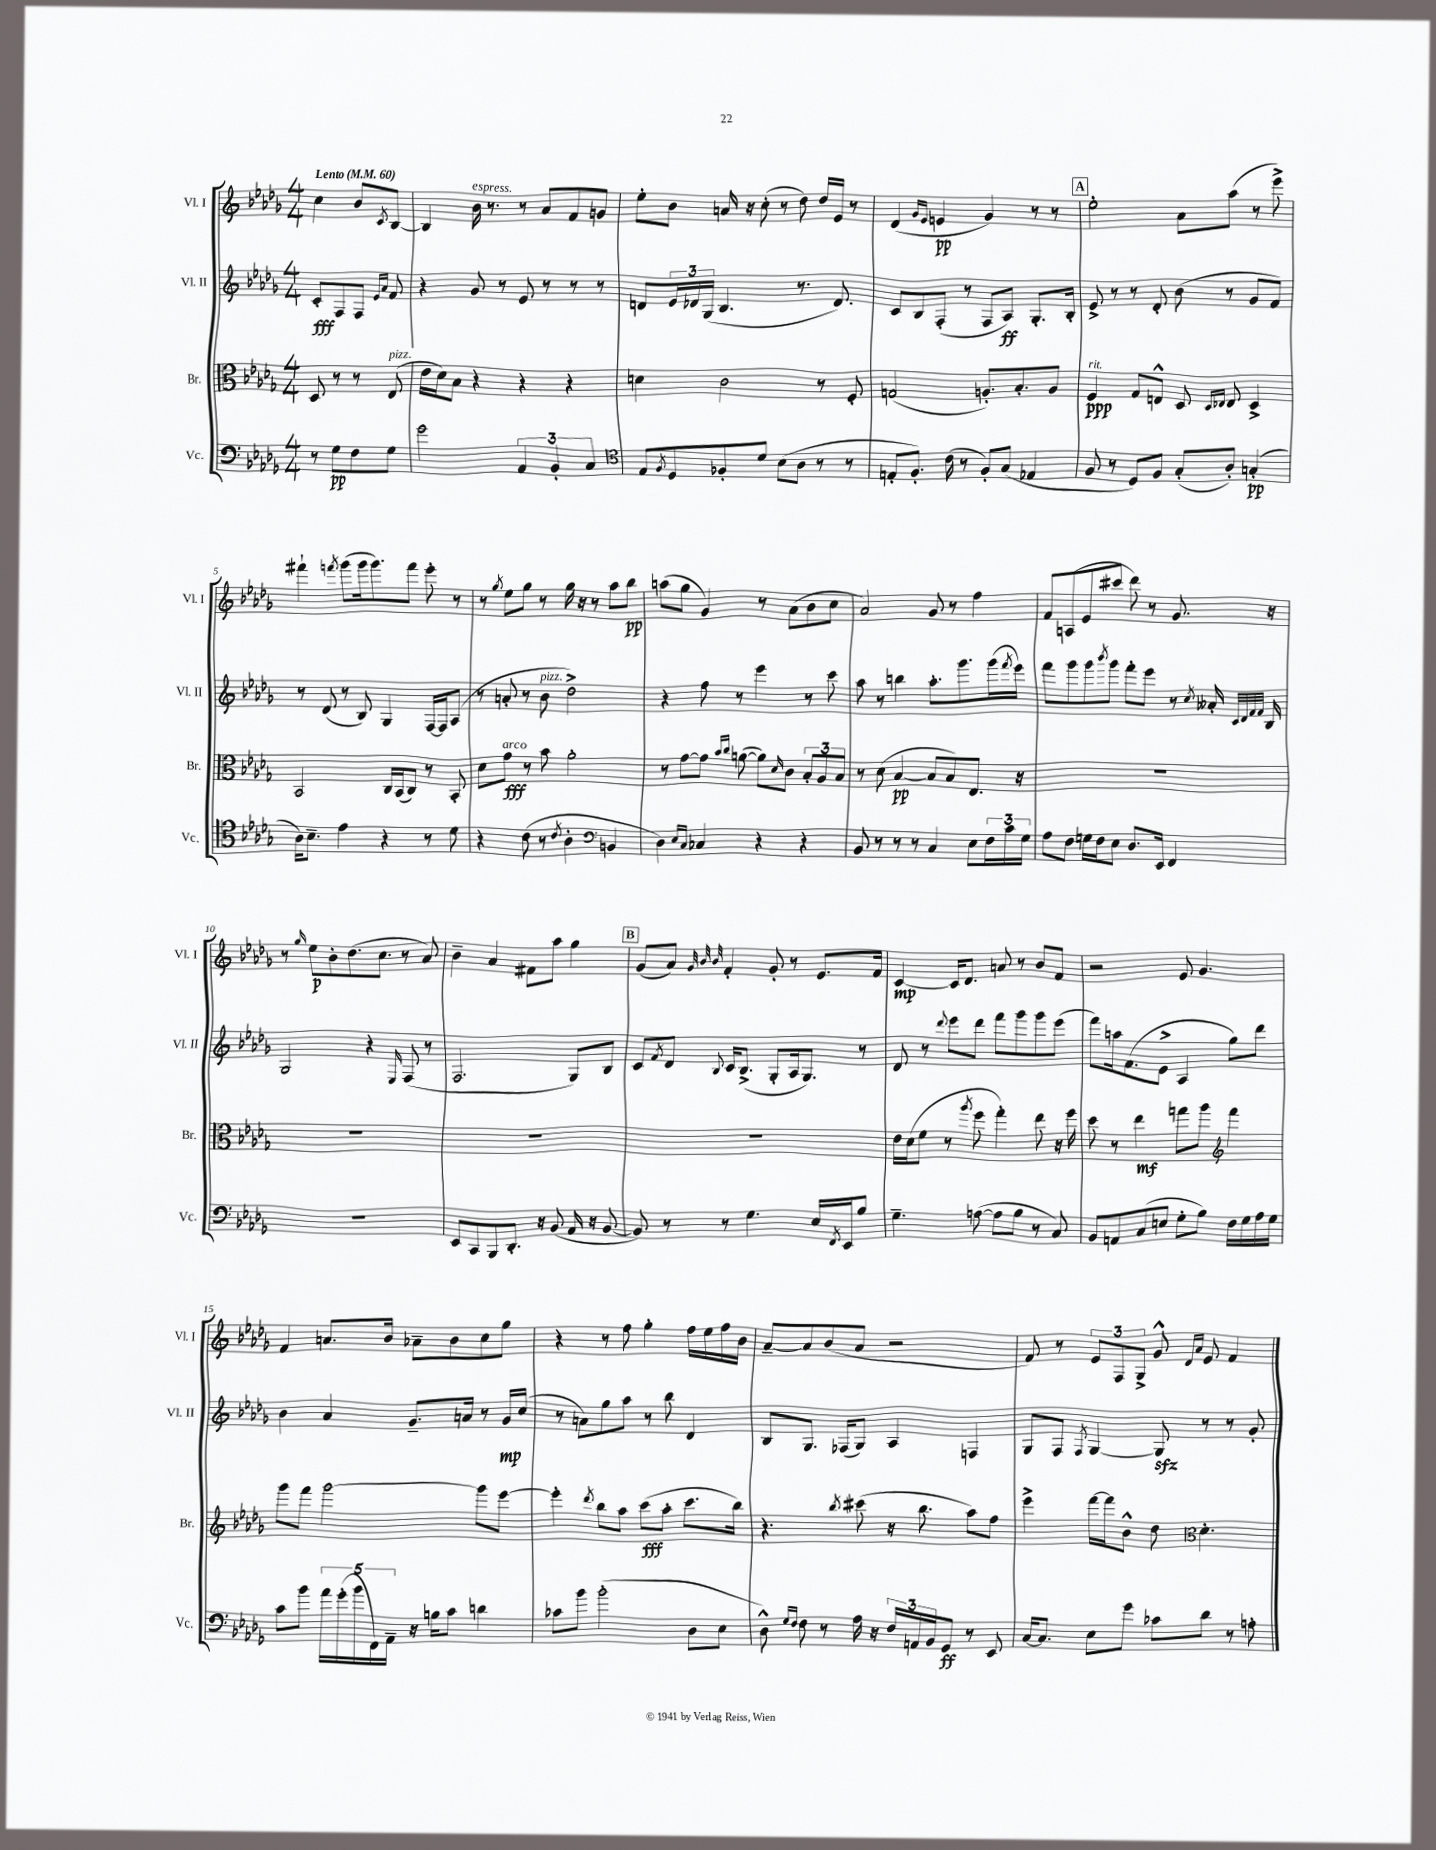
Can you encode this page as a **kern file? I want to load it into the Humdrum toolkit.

**kern	**dynam	**kern	**dynam	**kern	**dynam	**kern	**dynam
*part4	*part4	*part3	*part3	*part2	*part2	*part1	*part1
*staff4	*staff4	*staff3	*staff3	*staff2	*staff2	*staff1	*staff1
*I"Vc.	*	*I"Br.	*	*I"Vl. II	*	*I"Vl. I	*
*I'Vc.	*	*I'Br.	*	*I'Vl. II	*	*I'Vl. I	*
*clefF4	*	*clefC3	*	*clefG2	*	*clefG2	*
*k[b-e-a-d-g-]	*	*k[b-e-a-d-g-]	*	*k[b-e-a-d-g-]	*	*k[b-e-a-d-g-]	*
*M4/4	*	*M4/4	*	*M4/4	*	*M4/4	*
*MM60	*	*MM60	*	*MM60	*	*MM60	*
=	=	=	=	=	=	=	=
!	!	!	!	!	!	!LO:TX:a:B:t=Lento	!
8r	.	8D-/	.	8c'/L	fff	4cc\	.
8G-\L	pp	8r	.	8F/	.	.	.
8F\	.	8r	.	8F/J	.	8b-/L	.
.	.	.	.	16qqe-/LL	.	.	.
.	.	.	.	16qqa-/JJ	.	8qc/	.
!	!	!LO:TX:a:i:t=pizz.	!	!	!	!	!
8G-\J	.	(8E-/	.	8f/	.	[8B-/J	.
=1	=1	=1	=1	=1	=1	=1	=1
2g-\	.	16e-\LL	.	4r	.	4B-/]	.
.	.	16d-\J)	.	.	.	.	.
.	.	8B-\J	.	.	.	.	.
!	!	!	!	!	!	!LO:TX:a:i:t=espress.	!
.	.	4r	.	8g-/	.	16b-\	.
.	.	.	.	.	.	8.r	.
.	.	.	.	8r	.	.	.
6AA-/	.	4r	.	8e-/	.	8r	.
.	.	.	.	8r	.	8a-/L	.
6BB-'/	.	.	.	.	.	.	.
.	.	4r	.	8r	.	8f/	.
6C/	.	.	.	.	.	.	.
.	.	.	.	8r	.	8gn/J	.
=2	=2	=2	=2	=2	=2	=2	=2
*clefC4	*	*	*	*	*	*	*
8E-/L	.	4dn\	.	8dn/L	.	8ee-'\L	.
8qF/	.	.	.	.	.	.	.
8D-/	.	.	.	24e-/L	.	8b-\J	.
.	.	.	.	24d-X/	.	.	.
.	.	.	.	(24G-/JJ	.	.	.
8F-X'/	.	2c\	.	4.B-/	.	16an/	.
.	.	.	.	.	.	16r	.
8d-/J	.	.	.	.	.	(8cc'\	.
(8B-\L	.	.	.	.	.	8r	.
8A-\J	.	.	.	8.r	.	8dd-\)	.
8r	.	8r	.	.	.	16dd-/LL	.
.	.	.	.	8.d-/)	.	16e-/JJ	.
8r	.	8F'/	.	.	.	8r	.
=3	=3	=3	=3	=3	=3	=3	=3
8En'/L	.	(2Gn/	.	8c/L	.	(4d-/	.
8.F'/J)	.	.	.	8B-/	.	.	.
.	.	.	.	.	.	16qqg-/LL	.
.	.	.	.	.	.	16qqe-/JJ	.
.	.	.	.	(8F'/J	.	4en/	pp
(16c\	.	.	.	.	.	.	.
8r	.	.	.	8r	.	.	.
8F'/L)	.	8.An'/L)	.	8F/L	.	4g-/)	.
(8G-/J	.	.	.	8A-/J)	ff	.	.
.	.	8.B-'/	.	.	.	.	.
4E-X/	.	.	.	8.G-'/L	.	8r	.
.	.	8A/J	.	.	.	8r	.
.	.	.	.	16B-'/Jk	.	.	.
!!LO:REH:place=s1:t=A
=4	=4	=4	=4	=4	=4	=4	=4
!	!	!LO:TX:a:i:t=rit.	!	!	!	!	!
8F/	.	4F/	ppp	8e-^/	.	2ee-'\	.
8r	.	.	.	8r	.	.	.
8D-/L)	.	8G-/L	.	8r	.	.	.
8F/J	.	8En^^/J	.	8d-'/	.	.	.
(8G-'/L	.	8D-/	.	(8b-\	.	8a-\L	.
.	.	16qqD-/LL	.	.	.	.	.
.	.	16qqE-X/JJ	.	.	.	.	.
8A-'/J)	.	8E-/	.	8r	.	(8aa-\J	.
(4Gn'/	pp	4D-^/	.	8g-/L	.	8r	.
.	.	.	.	8f/J)	.	8eee-^\)	.
!!LO:LB:g=z
=5	=5	=5	=5	=5	=5	=5	=5
16A-\KL)	.	2BB-/	.	8r	.	4fff#X`\	.
8.B-~\J	.	.	.	.	.	.	.
.	.	.	.	(8d-/	.	.	.
.	.	.	.	.	.	8qfffn/	.
4e-\	.	.	.	8r	.	(8ggg-\L	.
.	.	.	.	8B-/)	.	16ggg-\k	.
.	.	.	.	.	.	8.ggg-\)	.
4r	.	16C/LL	.	4G-/	.	.	.
.	.	(16BB-/J	.	.	.	.	.
.	.	8C/J)	.	.	.	8fff\J	.
8r	.	8r	.	[16F/LL	.	8eee-'\	.
.	.	.	.	16F/J]	.	.	.
8d-\	.	8BB-'/	.	(8A-/J	.	8r	.
=6	=6	=6	=6	=6	=6	=6	=6
4r	.	8d-\L	.	8r	.	8r	.
.	.	.	.	.	.	8qgg-/	.
!	!	!LO:TX:a:i:t=arco	!	!	!	!	!
.	.	8g-\J	fff	8an'/	.	8ee-\L	.
(8c\	.	8r	.	8r	.	8gg-\J	.
!	!	!	!	!LO:TX:a:i:t=pizz.	!	!	!
8r	.	8b-\	.	8b-\	.	8r	.
8qc/	.	.	.	.	.	.	.
4A-'\	.	2a-'\	.	2dd-^\)	.	16gg-\	.
.	.	.	.	.	.	16r	.
.	.	.	.	.	.	8r	.
*clefF4	*	*	*	*	*	*	*
4BBn/	.	.	.	.	.	8aa-\L	.
.	.	.	.	.	.	8bb-\J	pp
=7	=7	=7	=7	=7	=7	=7	=7
4D-\)	.	8r	.	4r	.	(8aan\L	.
.	.	[8g-\L	.	.	.	8gg-\J	.
16qqE-/LL	.	.	.	.	.	.	.
16qqC/JJ	.	.	.	.	.	.	.
4C-X/	.	8g-\J]	.	8ff\	.	4g-/)	.
.	.	16qqb-/LL	.	.	.	.	.
.	.	16qqcc/JJ	.	.	.	.	.
.	.	([8an\	.	8r	.	.	.
4r	.	8a\L])	.	4eee-\	.	8r	.
.	.	16qqd-/	.	.	.	.	.
.	.	8c\J	.	.	.	(8a-\L	.
4r	.	12B-'/L	.	8r	.	8b-\	.
.	.	12A-/	.	.	.	.	.
.	.	.	.	8ccc\	.	8cc\J	.
.	.	12B-/J	.	.	.	.	.
=8	=8	=8	=8	=8	=8	=8	=8
8BB-/	.	8r	.	8aa-\	.	2a-/)	.
8r	.	(8d-\	.	8r	.	.	.
8r	.	[4B-/	pp	4bbn\	.	.	.
8r	.	.	.	.	.	.	.
4C/	.	8B-/L]	.	8.aa-'\L	.	8g-/	.
.	.	8B-/)	.	.	.	8r	.
.	.	.	.	8.ggg-\	.	.	.
8E-\L	.	8.E-/J	.	.	.	4ff\	.
24F\L	.	.	.	(16ggg-\L	.	.	.
24c\	.	.	.	.	.	.	.
.	.	.	.	8qfff/	.	.	.
.	.	16r	.	16eee-\JJ)	.	.	.
24G-\JJ	.	.	.	.	.	.	.
=9	=9	=9	=9	=9	=9	=9	=9
8A-\L	.	1r	.	8fff\L	.	8f/L	.
8F\J	.	.	.	8ggg-\	.	(8An/	.
16Gn\LL	.	.	.	8ggg-\	.	8e-/	.
16F\J	.	.	.	.	.	.	.
.	.	.	.	8qbbb-/	.	.	.
8E-\J	.	.	.	8ggg-\J	.	8ccc#X/J	.
8.D-/L	.	.	.	8fff'\L	.	8ddd-\)	.
.	.	.	.	8eee-\J	.	8r	.
16EE-/Jk	.	.	.	.	.	.	.
4FF/	.	.	.	8r	.	8.g-/	.
.	.	.	.	8qcc/	.	.	.
.	.	.	.	16a--X'/	.	.	.
.	.	.	.	32qqc/LLL	.	.	.
.	.	.	.	32qqd-/	.	.	.
.	.	.	.	32qqf/	.	.	.
.	.	.	.	32qqf/JJJ	.	.	.
.	.	.	.	16B-/	.	16r	.
!!LO:LB:g=z
=10	=10	=10	=10	=10	=10	=10	=10
1r	.	1r	.	2G-/	.	8r	.
.	.	.	.	.	.	16qqgg-/	.
.	.	.	.	.	.	8ee-\L	p
.	.	.	.	.	.	8b-'\	.
.	.	.	.	.	.	(8.dd-\	.
.	.	.	.	4r	.	.	.
.	.	.	.	.	.	8.cc\J	.
.	.	.	.	16qqE-/	.	.	.
.	.	.	.	(8F/	.	8r	.
.	.	.	.	8r	.	8a-/)	.
=11	=11	=11	=11	=11	=11	=11	=11
8EE-/L	.	1r	.	2.F/	.	4b-~\	.
8CC/	.	.	.	.	.	.	.
8BBB-/	.	.	.	.	.	4a-/	.
8.DD-'/J	.	.	.	.	.	.	.
.	.	.	.	.	.	8f#X\L	.
16r	.	.	.	.	.	.	.
(8BB-/	.	.	.	.	.	8aa-\J	.
16AA-/	.	.	.	8G-/L)	.	4gg-\	.
16r	.	.	.	.	.	.	.
[8BB-/	.	.	.	8B-/J	.	.	.
!!LO:REH:place=s1:t=B
=12	=12	=12	=12	=12	=12	=12	=12
8BB-/])	.	1r	.	8c/L	.	(8g-/L	.
.	.	.	.	8qf/	.	.	.
8r	.	.	.	8d-/J	.	8a-/J)	.
.	.	.	.	.	.	32qqg-/	.
.	.	.	.	.	.	32qqb-/	.
.	.	.	.	8qqB-/	.	32qqb-/	.
8r	.	.	.	16c/KL	.	4f'/	.
.	.	.	.	(8.B-^/J	.	.	.
4.G-\	.	.	.	.	.	.	.
.	.	.	.	8G-'/L	.	8g-'/	.
.	.	.	.	16A-/k	.	8r	.
.	.	.	.	8.G-/J)	.	.	.
16E-/LL	.	.	.	.	.	8.e-/L	.
8qFF/	.	.	.	.	.	.	.
16EE-/J	.	.	.	.	.	.	.
8B-/J	.	.	.	8r	.	.	.
.	.	.	.	.	.	16f/Jk	.
=13	=13	=13	=13	=13	=13	=13	=13
4.G-~\	.	16e-\LL	.	8d-/	.	[4c/	mp
.	.	(16d-\J	.	.	.	.	.
.	.	8f\J	.	8r	.	.	.
.	.	.	.	8qqddd-/	.	.	.
.	.	8r	.	8eee-\L	.	16c/KL]	.
.	.	.	.	.	.	8.d-/J	.
.	.	8qaa-/	.	.	.	.	.
([8An\	.	8ff\	.	8ddd-\J	.	.	.
8A\L]	.	4gg-'\)	.	8fff\L	.	8an/	.
8B-\J	.	.	.	8ggg-\	.	8r	.
8r	.	8ee-\	.	8ggg-\	.	8b-/L	.
8C/)	.	16r	.	(8eee-\J	.	8f/J	.
.	.	16ff\	.	.	.	.	.
=14	=14	=14	=14	=14	=14	=14	=14
8BB-/L	.	8dd-\	.	8fff\L)	.	2r	.
8AAn/	.	8r	.	16aan\k	.	.	.
.	.	.	.	(8.f\	.	.	.
(8C/	.	4ee-\	mf	.	.	.	.
8En/J	.	.	.	8e-^\J	.	.	.
8G-'\L	.	8ggn\L	.	4A-/	.	8e-/	.
8B-\J)	.	8aa-\J	.	.	.	4.g-/	.
*	*	*clefG2	*	*	*	*	*
16F\LL	.	4fff\	.	8gg-\L)	.	.	.
16G-\	.	.	.	.	.	.	.
16A-\	.	.	.	8ddd-\J	.	.	.
16G-\JJ	.	.	.	.	.	.	.
!!LO:LB:g=z
=15	=15	=15	=15	=15	=15	=15	=15
8c\L	.	8ggg-\L	.	4b-\	.	4f/	.
8b-\J	.	8fff\J	.	.	.	.	.
20a-\LL	.	[2ggg-\	.	4a-/	.	8.an/L	.
(20g-'\	.	.	.	.	.	.	.
20b-\	.	.	.	.	.	.	.
20FF\)	.	.	.	.	.	.	.
.	.	.	.	.	.	16b-/Jk	.
20AA-~\JJ	.	.	.	.	.	.	.
16r	.	.	.	8.g-~/L	.	8a-X~\L	.
16Bn\KL	.	.	.	.	.	.	.
8c\J	.	.	.	.	.	8b-\	.
.	.	.	.	16an/Jk	.	.	.
4dn\	.	8ggg-\L]	.	8r	.	8cc\	.
.	.	[8eee-\J	.	16g-/LL	mp	8gg-\J	.
.	.	.	.	(16cc/JJ	.	.	.
=16	=16	=16	=16	=16	=16	=16	=16
8c-X\L	.	4eee-'\]	.	8r	.	4r	.
8b-\J	.	.	.	8an\L)	.	.	.
.	.	8qddd-/	.	.	.	.	.
(2b-'\	.	8bb-\L	.	8gg-\	.	8r	.
.	.	8aa-\J	.	8aa-\J	.	8ff\	.
.	.	(8ccc\L	fff	8r	.	4gg-'\	.
.	.	8aa-'\J	.	8bb-\	.	.	.
8D-\L	.	8.ccc\L	.	4d-/	.	16ff\LL	.
.	.	.	.	.	.	16ee-\	.
8E-\J	.	.	.	.	.	16ff\	.
.	.	16bb-\Jk)	.	.	.	16b-\JJ	.
=17	=17	=17	=17	=17	=17	=17	=17
8D-^^\)	.	4.r	.	8B-/L	.	[8a-~/L	.
16qqG-/LL	.	.	.	.	.	.	.
16qqF/JJ	.	.	.	.	.	.	.
8F\	.	.	.	8.G-/J	.	8a-/]	.
8r	.	.	.	.	.	(8b-/	.
.	.	.	.	(16F-X/KL	.	.	.
.	.	8qbb-/	.	.	.	.	.
16A-\	.	(8ccc#X\	.	8G-/J)	.	8a-/J	.
16r	.	.	.	.	.	.	.
24F/LL	.	16r	.	4A-/	.	2r	.
24AAn/	.	.	.	.	.	.	.
.	.	8.bb-\	.	.	.	.	.
24BB-/J	.	.	.	.	.	.	.
8GG-/J	ff	.	.	.	.	.	.
8r	.	8aa-\L)	.	4Fn/	.	.	.
8EE-/	.	8ff\J	.	.	.	.	.
=18	=18	=18	=18	=18	=18	=18	=18
[16C/KL	.	4eee-^\	.	8G-/L	.	8f/)	.
8.C/J]	.	.	.	.	.	.	.
.	.	.	.	8F/J	.	8r	.
.	.	.	.	8qF/	.	.	.
8E-\L	.	[16fff\LL	.	[4G-/	.	12e-/L	.
.	.	16fff\J]	.	.	.	.	.
.	.	.	.	.	.	12F/	.
8g-\J	.	8b-^^\J	.	.	.	.	.
.	.	.	.	.	.	12G-^/J	.
8c-X\L	.	8dd-\	.	8G-zz/]	.	8g-^^/	.
*	*	*clefC3	*	*	*	*	*
.	.	.	.	.	.	16qqd-/LL	.
.	.	.	.	.	.	16qqa-/JJ	.
8d-\J	.	4.d-'\	.	8r	.	8e-/	.
8r	.	.	.	8r	.	4f/	.
8An'\	.	.	.	8g-'/	.	.	.
==	==	==	==	==	==	==	==
*-	*-	*-	*-	*-	*-	*-	*-
